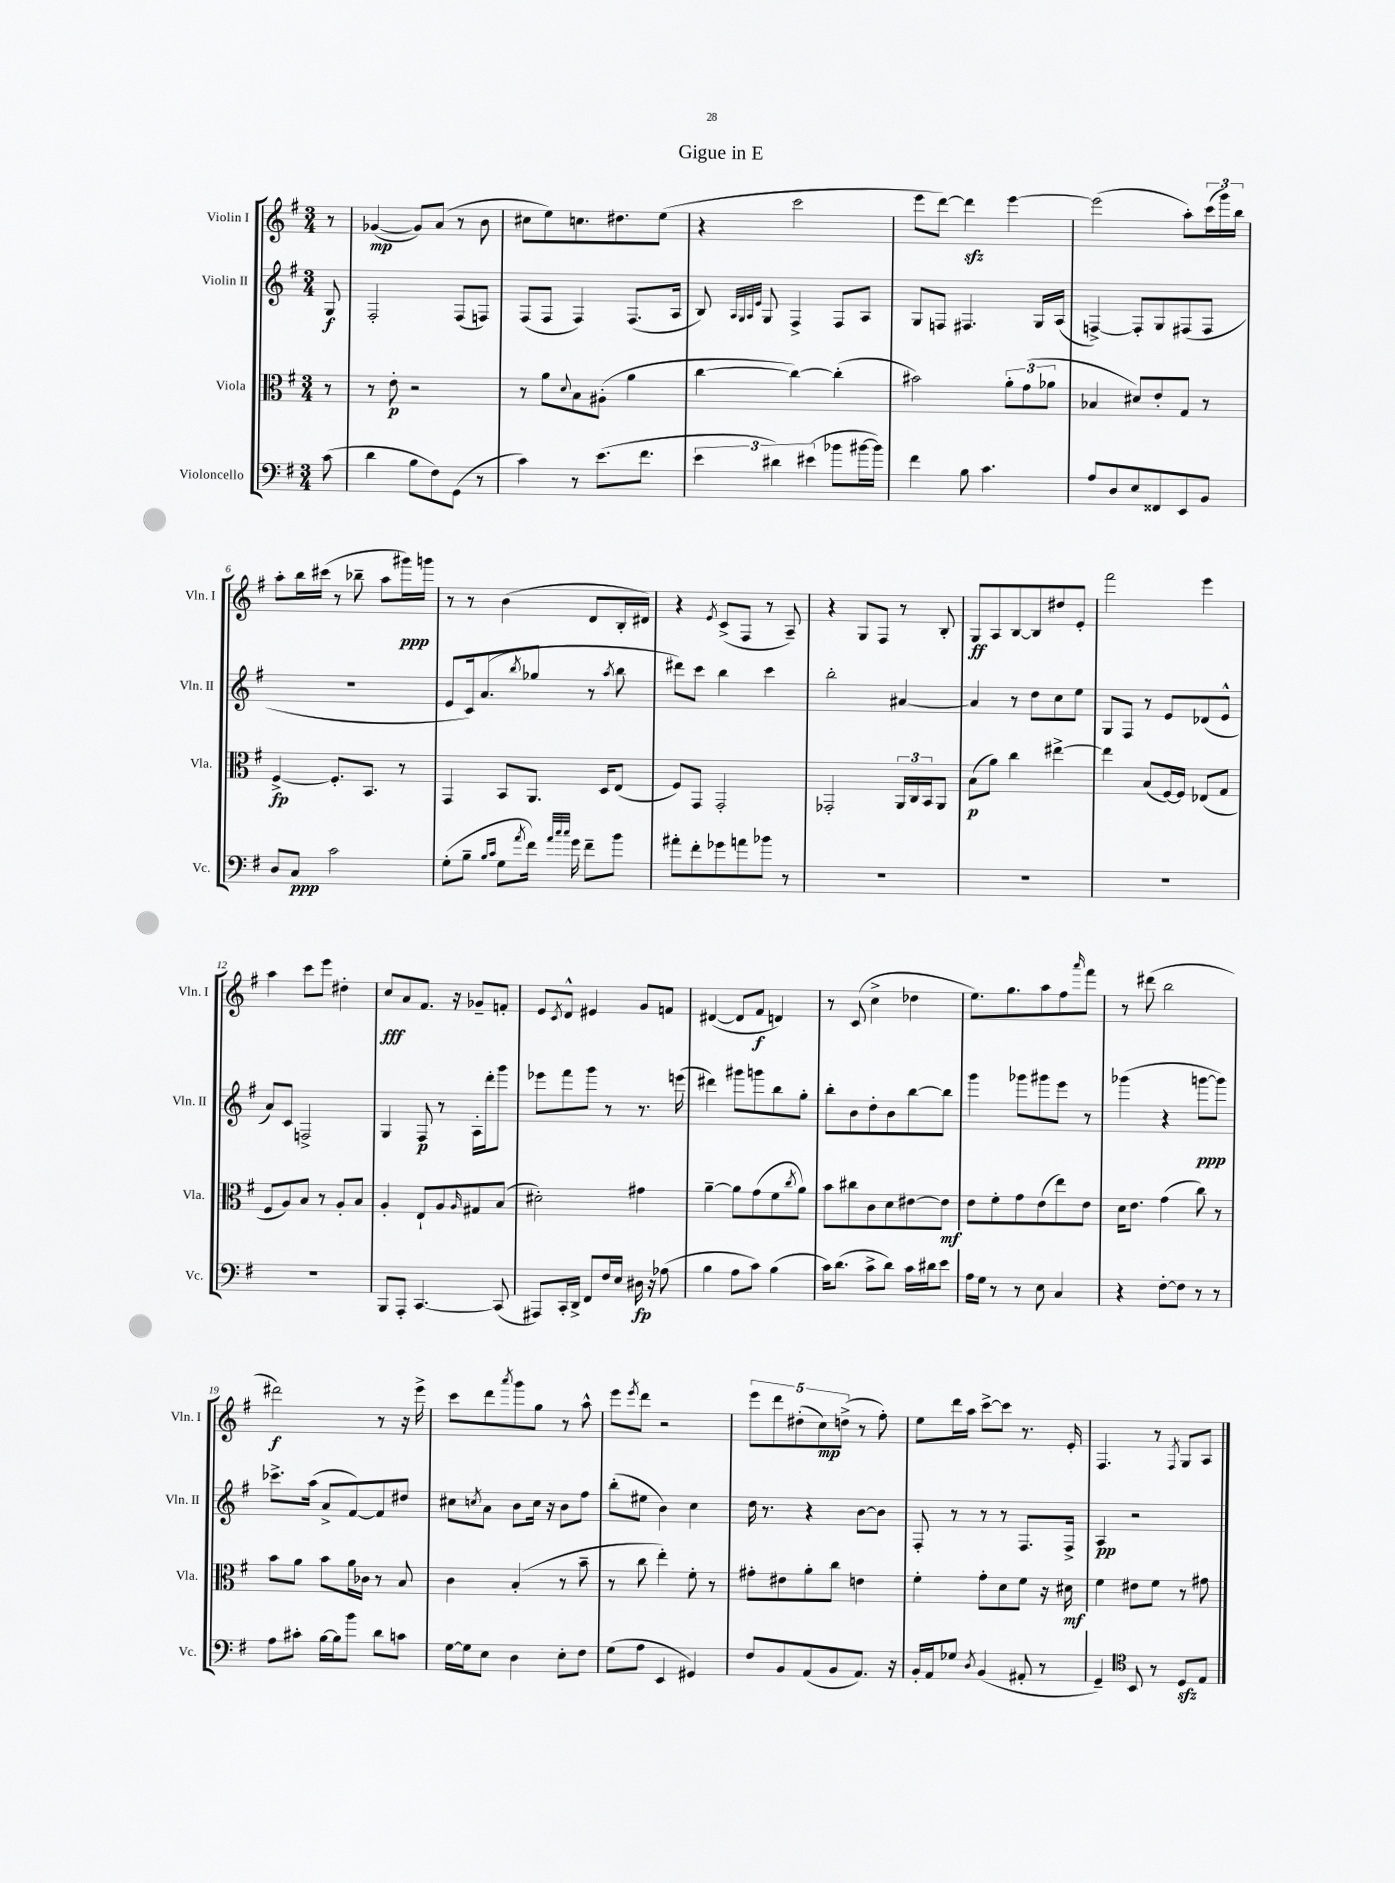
\header { title = "Gigue in E" }
<<
\new StaffGroup <<
\new Staff = "s0" \with { instrumentName = "Violin I" shortInstrumentName = "Vln. I" } {
    \clef treble \key g \major \numericTimeSignature \time 3/4 \partial 8
    r8 |
    ges'4~\mp( ges'8) a'8( r8 b'8 |
    cis''8 e''8) c''8. dis''8. e''8( |
    r4 c'''2 |
    e'''8 d'''8~) d'''4\sfz e'''4~ |
    e'''2( a''8-.) \tuplet 3/2 { c'''16( g'''16) b''16 } |
    a''8-. b''16 cis'''16( r8 bes''8-- a''8 gis'''16\ppp) g'''16 |
    r8 r8 b'4( d'8 b16-. dis'16) |
    r4 \acciaccatura { e'8 } c'8->( fis8 r8 a8--) |
    r4 g8 fis8 r8 b8-. |
    g8\ff a8 b8~ b8 dis''8 e'8-. |
    fis'''2 e'''4 |
    a''4 c'''8 e'''8 dis''4-. |
    c''8\fff a'8 fis'8. r16 ges'8-- f'8-. |
    e'8 \acciaccatura { c'8 } d'8-^ eis'4 g'8 f'8 |
    dis'4~( dis'8 fis'8\f d'4) |
    r8 c'8( c''4-> des''4 |
    e''8.) g''8. a''8 fis''8 \grace { a'''16 } fis'''8 |
    r8 dis'''8( b''2 |
    dis'''2\f) r8 r16 e'''16-> |
    c'''8 d'''8 \acciaccatura { a'''8 } g'''8 g''8 r8 a''8-^ |
    e'''8 \acciaccatura { e'''8 } d'''8 r2 |
    \tuplet 5/4 { e'''8 d'''8 dis''8-.( c''8\mp) d''8->( } r8 fis''8-.) |
    e''8 d'''16 a''16 c'''8~-> c'''8 r8. e'16-. |
    fis4. r8 \acciaccatura { fis8 } g8 a8 \bar "|." |
}
\new Staff = "s1" \with { instrumentName = "Violin II" shortInstrumentName = "Vln. II" } {
    \clef treble \key g \major \numericTimeSignature \time 3/4 \partial 8
    g8\f |
    fis2-. fis8( f8) |
    fis8( fis8 fis4) fis8.( a16 |
    b8) \grace { a32 g32 a32 e'32 } g8 fis4-> fis8 a8 |
    g8 f8 fis4. g16 a16( |
    f4~->) f8-. g8 fis8( fis8 |
    R2. |
    e'8 c'16) a'8.( \acciaccatura { b''8 } ges''8 r8 \acciaccatura { a''8 } b''8 |
    dis'''8) c'''8 b''4 c'''4 |
    b''2-. ais'4~ |
    ais'4 r8 d''8 c''8 e''8 |
    g8 fis8 r8 e'8 des'8( e'8-^ |
    a'8) c'8 f2-> |
    g4 fis8\p r8 a16-. d'''16-. g'''8 |
    ees'''8 fis'''8 g'''8 r8 r8. e'''16( |
    dis'''4) gis'''8 g'''8 b''8 g''8-. |
    b''8-. b'8 d''8-. b'8 b''8~ b''8 |
    g'''4 ges'''8 gis'''8 e'''8 r8 |
    ges'''4( r4 g'''8~\ppp g'''8) |
    ces'''8.-> a''16( a'8-> fis'8~) fis'8 dis''8 |
    cis''8 \acciaccatura { c''8 } a'8 b'8 c''16 r16 b'8 fis''8 |
    b''8-.( eis''8 b'4) c''4 |
    d''16 r8. r4 b'8~ b'8 |
    fis8-. r8 r8 r8 fis8. fis16-> |
    a4\pp r2 \bar "|." |
}
\new Staff = "s2" \with { instrumentName = "Viola" shortInstrumentName = "Vla." } {
    \clef alto \key g \major \numericTimeSignature \time 3/4 \partial 8
    r8 |
    r8 e'8-.\p r2 |
    r8 a'8 \appoggiatura { d'8 } b8 ais8-.( a'4 |
    c''4~ c''4~) c''4-.( |
    bis'2) \tuplet 3/2 { a'8-. g'8( aes'8 } |
    bes4 dis'8) e'8-. g8 r8 |
    fis4~->\fp fis8.-. b,8. r8 |
    g,4 b,8 a,8. d16 e8( |
    fis8) g,8 g,2-. |
    ges,2-. \tuplet 3/2 { a,16 c16 b,16 } a,8 |
    b8\p( a'8) c''4 eis''4~-> |
    eis''4 b8( fis16~) fis16 ees8( g8 |
    fis8 a8) b8 r8 a8-. b8 |
    a4-. e8-! a8 \grace { a16 } gis8 b8( |
    dis'2-.) gis'4 |
    a'4~-- a'8 g'8( fis'8 \acciaccatura { c''8 } a'8) |
    b'8 cis''8 c'8 d'8 eis'8~ eis'8\mf |
    e'8 fis'8-. g'8 e'8( e''8) e'8 |
    d'16 e'8. g'4( c''8) r8 |
    b'8 a'8 b'8 a'16 ces'16 r8 b8 |
    c'4 b4-.( r8 b'8-- |
    r8 c''8 e''4-.) fis'8-. r8 |
    gis'8-. eis'8 a'8-. c''8 e'4 |
    fis'4-. g'8-. d'8 fis'8 r16 dis'16\mf |
    fis'4 eis'8 fis'8 r8 gis'8 \bar "|." |
}
\new Staff = "s3" \with { instrumentName = "Violoncello" shortInstrumentName = "Vc." } {
    \clef bass \key g \major \numericTimeSignature \time 3/4 \partial 8
    c'8( |
    d'4 b8 fis8) g,8( r8 |
    c'4) r8 e'8.( fis'8. |
    \tuplet 3/2 { e'4 dis'4) eis'4( } bes'8 bis'16~ bis'16) |
    fis'4 b8 c'4. |
    a8 d8 e8 fisis,8 e,8 b,8 |
    d8 c8\ppp c'2 |
    g8-.( b8-- \grace { b16 c'16 } g8 \acciaccatura { a'8 } fis'16) \grace { a'32 c''32 c''32 } g'16 fis'8-- b'8 |
    ais'8-. fis'8-. ges'8 a'8 bes'8 r8 |
    R2. |
    R2. |
    R2. |
    R2. |
    b,,8 a,,8-. c,4.~ c,8( |
    ais,,8) c,16-. d,16-> fis,8 fis16 e16 dis16\fp r16 aes8( |
    b4 a8 c'8) b4( |
    c'16) d'8.( c'8-> d'8) c'16 dis'16 e'8 |
    a16 g16 r8 r8 e8 c4 |
    r4 fis8~-. fis8 r8 r8 |
    a8 cis'8-. b16~ b16 b'8 d'8 c'8 |
    g16~ g16 e8 d4 e8-. fis8 |
    g8( a8 e,4 gis,4) |
    fis8 b,8 a,8( b,8 a,8.) r16 |
    b,16-. a,16 ges8 \acciaccatura { d8 } b,4( ais,8-. r8 |
    g,4--) \clef tenor b,8 r8 d8\sfz e8 \bar "|." |
}
>>
>>
